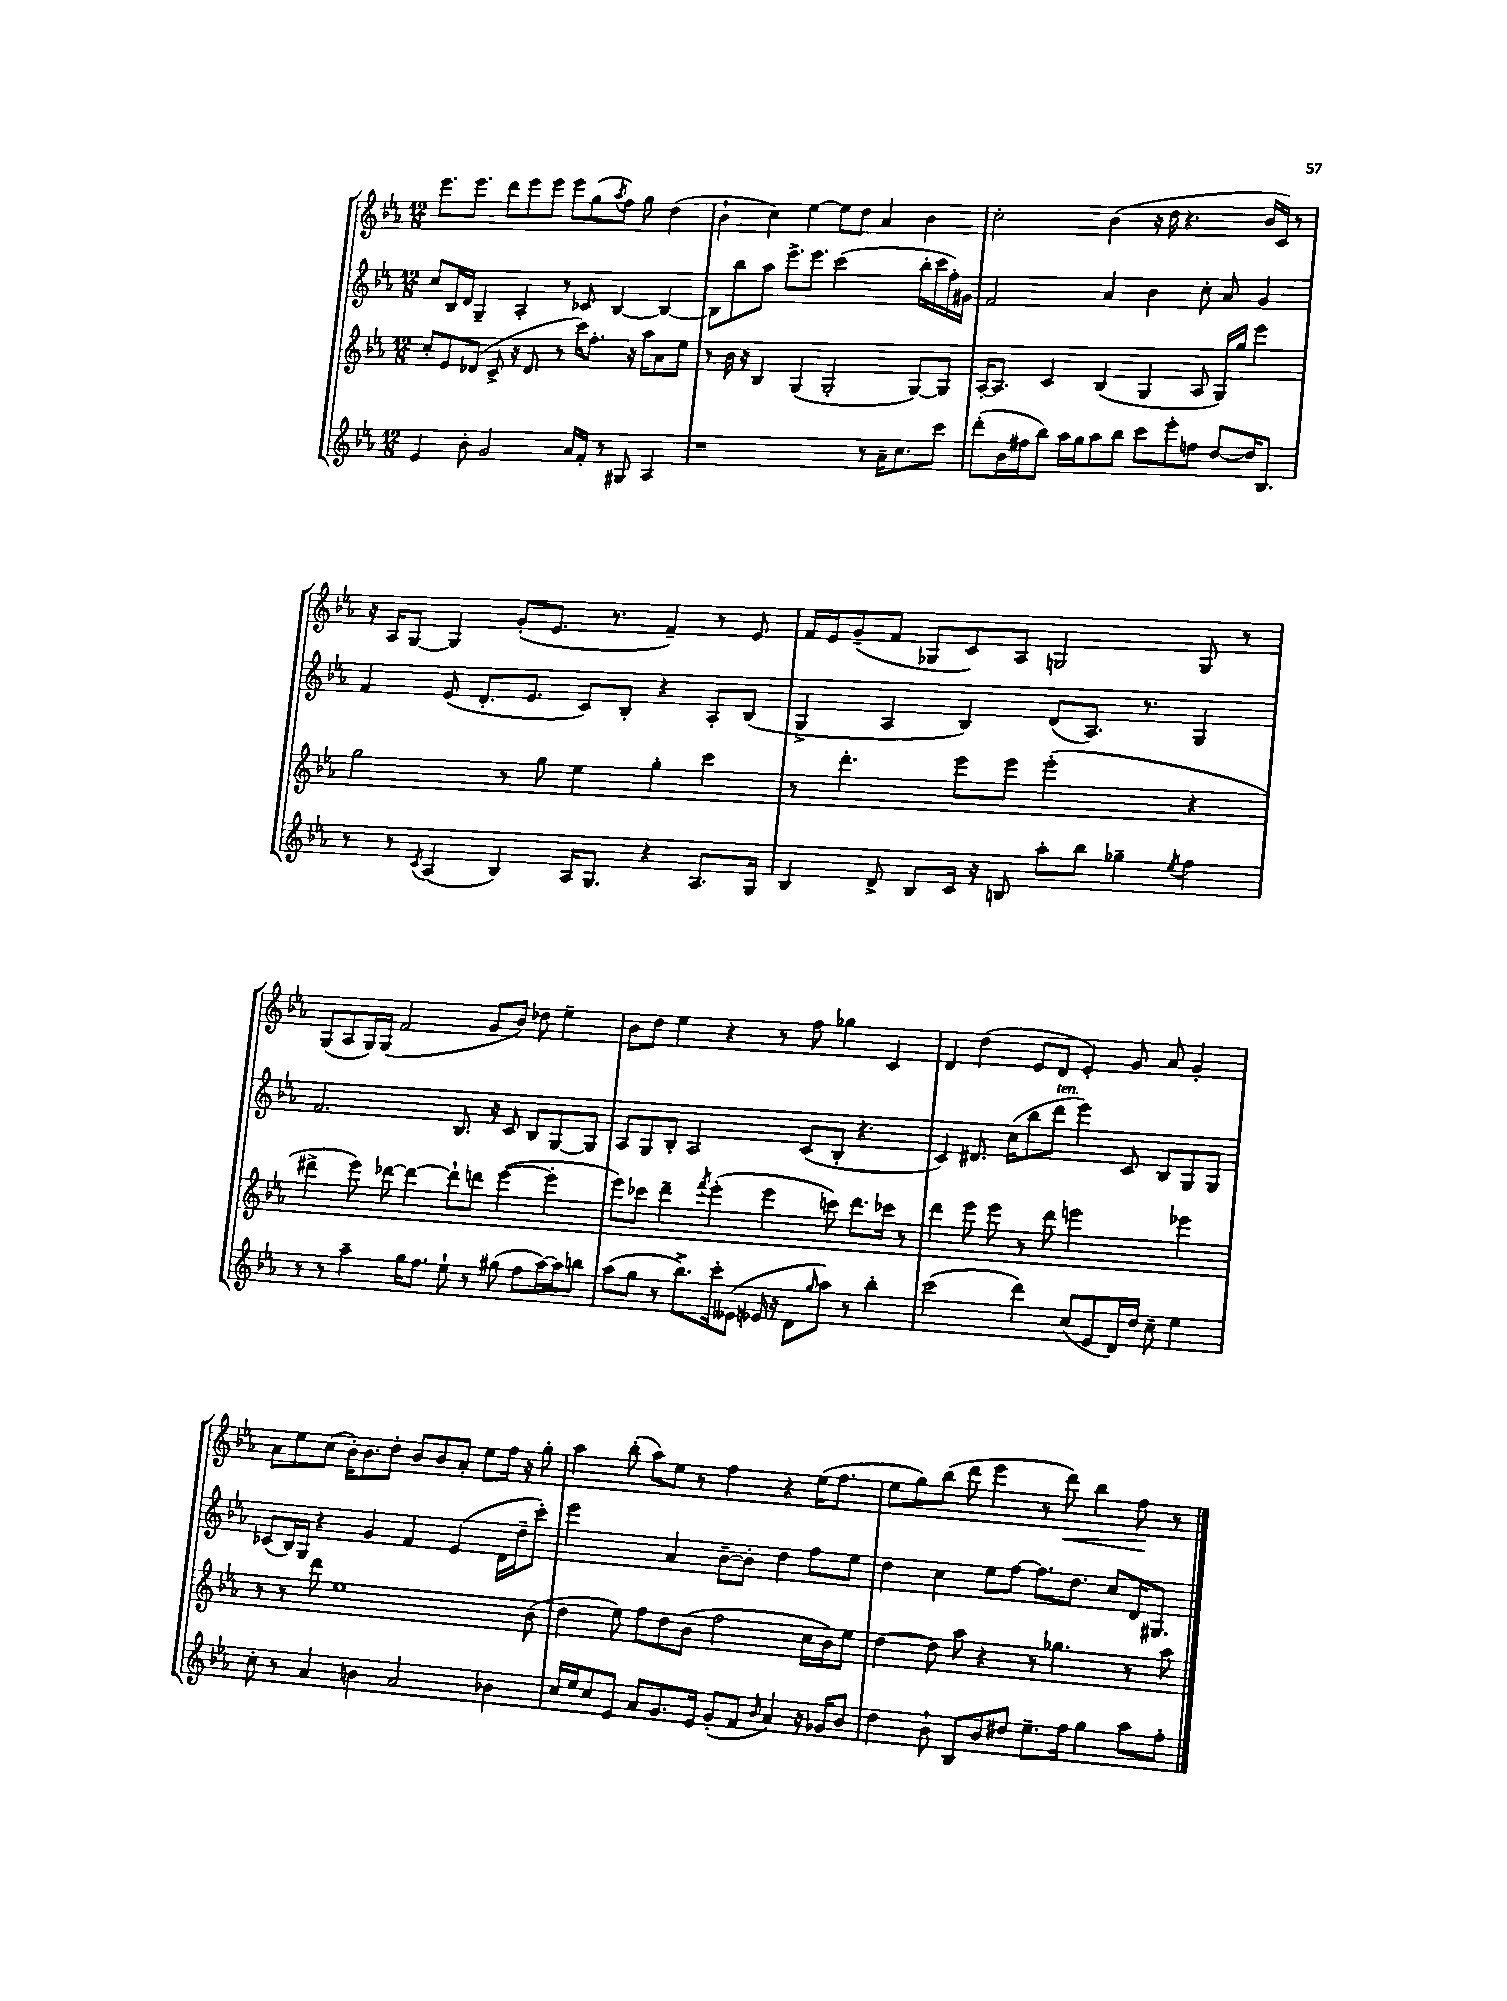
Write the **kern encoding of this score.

**kern	**kern	**kern	**kern	**dynam
*part4	*part3	*part2	*part1	*part1
*staff4	*staff3	*staff2	*staff1	*staff1
*clefG2	*clefG2	*clefG2	*clefG2	*
*k[b-e-a-]	*k[b-e-a-]	*k[b-e-a-]	*k[b-e-a-]	*
*M12/8	*M12/8	*M12/8	*M12/8	*
=46	=46	=46	=46	=46
4e-/	8cc'/L	8cc/L	8.eee-\L	.
.	8e-/	16B-/L	.	.
.	.	16d/JJ	8.eee-\J	.
8b-'\	(8d-X/J	4G~/	.	.
2g/	8c^/	.	8ddd\L	.
.	16r	4A-'/	8eee-\	.
.	8.d-/	.	.	.
.	.	.	8eee-\J	.
.	8r	8r	8eee-\L	.
16a-/LL	16ccc\KL)	8c-X/	(8gg\	.
16f'/JJ	8.ff'\J	.	.	.
.	.	.	8qaa-/	.
8r	.	[4B-/	8ff\J)	.
8G#X/	16r	.	8gg\	.
.	16aa-\KL	.	.	.
4A-/	8a-\	4B-/_	(4dd\	.
.	8ee-\J	.	.	.
=47	=47	=47	=47	=47
1r	8r	8B-\L]	4b-`\	.
.	16b-\	8bb-\	.	.
.	16r	.	.	.
.	4B-/	8aa-\J	4cc\)	.
.	.	8.eee-^\L	.	.
.	(4G/	.	[4ee-\	.
.	.	8.eee-\J	.	.
.	2G'/	(2ccc\	8ee-\L]	.
.	.	.	8dd\J	.
8r	.	.	4a-/	.
16a-~\KL	.	.	.	.
8.cc\	.	.	.	.
.	[8G/L)	16bb-'\LL	4b-\	.
.	.	16ccc\	.	.
8ccc\J	8G/J]	16ff'\)	.	.
.	.	16g#X\JJ	.	.
=48	=48	=48	=48	=48
(8ddd'\L	[16A-'/KL	2f/	2cc'\	.
.	8.A-/J]	.	.	.
16b-\L	.	.	.	.
16ff#X\J	.	.	.	.
8bb-\J)	4c/	.	.	.
16aa-\LL	.	.	.	.
16gg\J	.	.	.	.
8aa-\	(4B-/	4a-/	(4b-\	.
8bb-\J	.	.	.	.
8ccc\L	4G/	4b-\	16r	.
.	.	.	16dd\	.
8eee-'\	.	.	4.r	.
8ffn\J	8A-/	8cc'\	.	.
[8dd/L	16G/LL)	8a-/	.	.
.	16gg/JJ	.	.	.
16dd/K]	4eee-\	4g/	16b-/LL	.
8.B-/J	.	.	16c/JJ)	.
.	.	.	8r	.
!!LO:LB:g=z
=49	=49	=49	=49	=49
8r	2gg\	4f/	16r	.
.	.	.	16A-/KL	.
8r	.	.	[8G/J	.
8qc/	.	.	.	.
(4A-/	.	(8e-/	4G/]	.
.	.	8.d'/L	.	.
4B-/)	8r	.	(8g'/L	.
.	.	8.e-/J	.	.
.	8gg\	.	8.e-/J	.
16A-/KL	4ee-\	8c/L)	.	.
8.G/J	.	.	8.r	.
.	.	8B-'/J	.	.
4r	4gg'\	4r	4f~/)	.
8.A-/L	4ccc\	8A-'/L	8r	.
.	.	(8B-/J	8e-/	.
16G/Jk	.	.	.	.
=50	=50	=50	=50	=50
4B-/	8r	4G^/	16f/LL	.
.	.	.	16e-/J	.
.	4.ddd'\	.	(8g~/	.
8d^/	.	4A-/	8f/J	.
8B-/L	.	.	8G-X/L	.
16c/Jk	8eee-\L	4B-/)	8c/)	.
16r	.	.	.	.
8Bn/	8eee-\J	.	8A-/J	.
8aa-'\L	(2eee-'\	(8d/L	2Gn/	.
8bb-\J	.	8.A-/J)	.	.
4gg-X~\	.	.	.	.
.	.	8.r	.	.
8qee-/	.	.	.	.
4ff\	4r	4G/	8G/	.
.	.	.	8r	.
!!LO:LB:g=z
=51	=51	=51	=51	=51
8r	4ddd#X^\	2.f/	(8G/L	.
8r	.	.	8A-/	.
4aa-~\	8eee-\)	.	16G/L)	.
.	.	.	(16G/JJ	.
.	[8ddd-X\	.	2f/	.
16gg\KL	4ddd-\_	.	.	.
8.ff\J	.	.	.	.
8ee-`\	8ddd-`\L]	8.B-/	.	.
8r	8dddn\J	.	8g/L	.
.	.	16r	.	.
(8gg#X\	([4eee-\	8c/	8b-/J)	.
8ff\L	.	8B-/L	8dd-X\	.
[16aa-\L)	4eee-'\]	[8G/	4ee-~\	.
16aa-\J]	.	.	.	.
8bbn\J	.	8G/J]	.	.
=52	=52	=52	=52	=52
(8aa-\L	8eee-\L)	8A-/L	8b-\L	.
8gg\J	8ccc-X\J	8G/	8dd\J	.
8r	4ddd~\	8B-'/J	4ee-\	.
8.bb-^\L)	.	2A-/	.	.
.	8qfff/	.	.	.
.	(4eee-'\	.	4r	.
16ccc'\k	.	.	.	.
(8e--X\J	.	.	.	.
16e-X/	4eee-\	.	8r	.
16r	.	.	.	.
8d\L	.	(8c/L	8ff\	.
16qqgg/	.	.	.	.
8aa-\J)	8cccn\)	8B-'/J	4gg-X\	.
8r	8.ddd\L	4.r	.	.
4bb-'\	.	.	4c/	.
.	16ccc-X\Jk	.	.	.
.	8r	.	.	.
=53	=53	=53	=53	=53
(2ccc\	4ddd\	4c/)	4d/	.
.	8eee-\	8.d#X/	(4dd\	.
.	8eee-\	.	.	.
.	.	(16cc\KL	.	.
4ddd\)	8r	8bb-\	8e-/L	.
!	!	!LO:TX:a:i:t=ten.	!	!
.	8ddd\	8ddd\J	8d/J	.
(8cc/L	2eeen\	4eee-\)	4e-'/)	.
8e-/	.	.	.	.
16d/L)	.	8c/	8g/	.
16dd/JJ	.	.	.	.
8cc~\	.	8B-/L	8a-/	.
4ee-\	4eee-X\	8G/	4g'/	.
.	.	8G/J	.	.
!!LO:LB:g=z
=54	=54	=54	=54	=54
8cc'\	8r	(8c-X/L	8a-\L	.
8r	8r	16B-/L)	8ee-\	.
.	.	16G/JJ	.	.
4a-/	8ddd\	4r	(8cc\J	.
.	1ee-	.	16b-'\KL)	.
.	.	.	8.b-\	.
4bn\	.	4g/	.	.
.	.	.	8dd'\J	.
2a-/	.	4f/	8b-/L	.
.	.	.	8b-/	.
.	.	(4e-/	8a-'/J	.
.	.	.	8ee-\L	.
4b-X\	.	16d\LL	16ff\Jk	.
.	.	16dd~\J	16r	.
.	(8b-\	8ccc'\J)	8gg'\	.
=55	=55	=55	=55	=55
16cc/LL	4dd\	2eee-\	4aa-\	.
16ee-/J	.	.	.	.
8cc/	.	.	.	.
8e-/J	8ee-\)	.	(8bb-'\	.
8a-/L	8ff\L	.	8aa-\L)	.
8.g/	8dd\	4a-/	8ee-\J	.
.	(8b-\J	.	8r	.
16e-/Jk	.	.	.	.
(8g'/L	2ff\	[8b-~\L	4ff\	.
8f/J	.	8b-'\J]	.	.
16qqb-/	.	.	.	.
4a-/)	.	4dd\	4r	.
16r	16cc\LL	8ff\L	(16ee-\KL	.
16g-X/KL	16b-\J)	.	8.ff\J	.
8b-/J	8ee-\J	8ee-\J	.	.
=56	=56	=56	=56	=56
4dd\	[4dd\	4dd\	8ee-\L	.
.	.	.	8gg\)	.
8b-`\	8dd\]	4cc\	(8bb-\J	.
8B-/L	8aa-\	.	8ddd\	.
8b-/	4r	8ee-\L	4eee-\	.
8dd#X/J	.	[8ff\J	.	.
8.ee-~\L	8r	8.ff\L]	8r	.
!	!	!	!	!LO:HP:b
.	4.gg-X\	.	8ddd\)	<
16ff\Jk	.	8.dd\J	.	.
4gg\	.	.	4bb-\	.
.	.	8cc/L	.	.
8aa-\L	8r	16d/K	8ff\	.
.	.	8.G#X/J	.	.
8ff'\J	8aa-\	.	8r	[
==	==	==	==	==
*-	*-	*-	*-	*-
